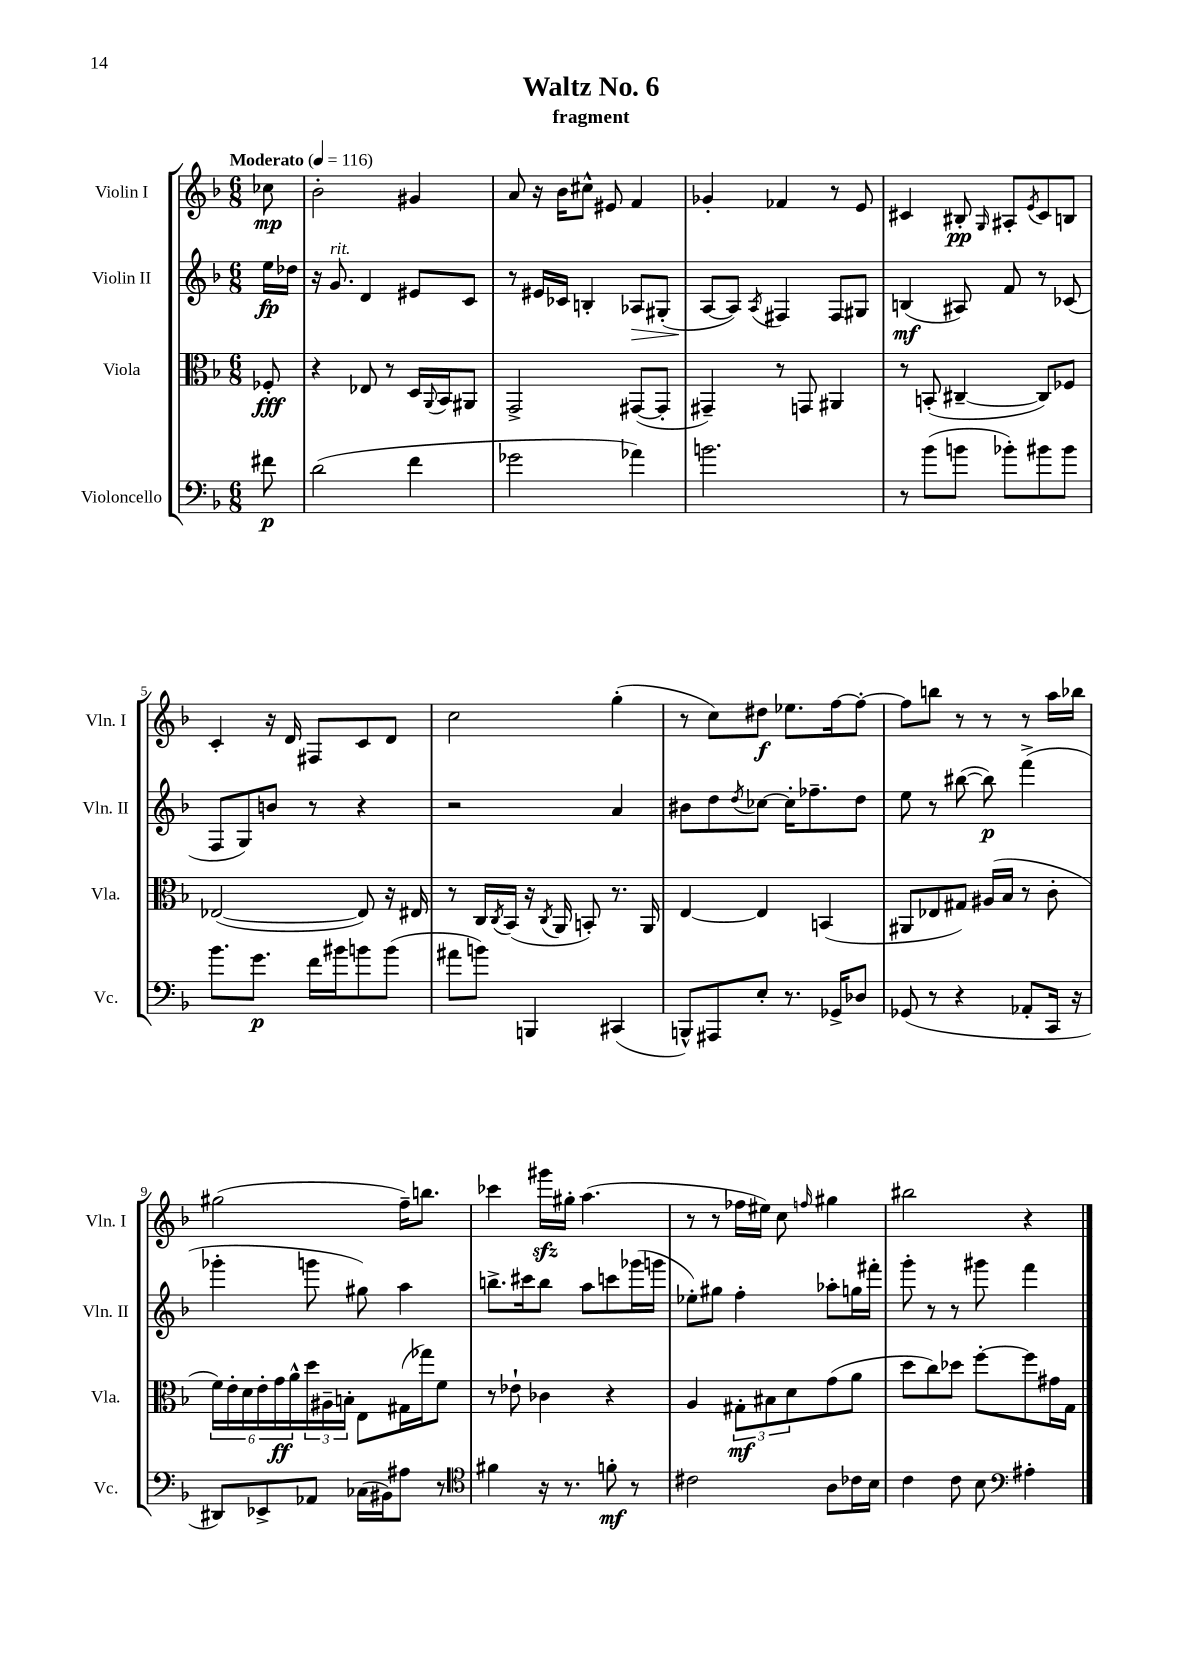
\header { title = "Waltz No. 6" subtitle = "fragment" }
<<
\new StaffGroup <<
\new Staff = "s0" \with { instrumentName = "Violin I" shortInstrumentName = "Vln. I" } {
    \clef treble \key f \major \numericTimeSignature \time 6/8 \partial 8 \tempo "Moderato" 4 = 116
    ces''8\mp |
    bes'2-. gis'4 |
    a'8 r16 bes'16 cis''8-^ eis'8 f'4 |
    ges'4-. fes'4 r8 e'8 |
    cis'4 bis8-.\pp \grace { g16 } ais8-. \acciaccatura { e'8 } cis'8 b8 |
    c'4-. r16 d'16 fis8 c'8 d'8 |
    c''2 g''4-.( |
    r8 c''8) dis''8\f ees''8. f''16~ f''8~-. |
    f''8 b''8 r8 r8 r8 a''16 bes''16 |
    gis''2( f''16--) b''8. |
    ces'''4 gis'''16\sfz gis''16-. a''4.( |
    r8 r8 fes''16 eis''16) c''8 \grace { f''16 } gis''4 |
    bis''2 r4 \bar "|." |
}
\new Staff = "s1" \with { instrumentName = "Violin II" shortInstrumentName = "Vln. II" } {
    \clef treble \key f \major \numericTimeSignature \time 6/8 \partial 8
    e''16\fp des''16 |
    r16 g'8.^\markup { \italic "rit." } d'4 eis'8 c'8 |
    r8 eis'16 ces'16 b4-. aes8\> gis8-.( |
    a8~\! a8) \acciaccatura { a8 } fis4 fis8 gis8 |
    b4\mf( ais8) f'8 r8 ces'8( |
    f8 g8) b'8 r8 r4 |
    r2 a'4 |
    bis'8 d''8 \acciaccatura { d''8 } ces''8~ ces''16-. fes''8.-- d''8 |
    e''8 r8 bis''8~( bis''8\p) f'''4->( |
    ges'''4-. g'''8 gis''8) a''4 |
    b''8.-> cis'''16 b''8 a''8 c'''8 ges'''16( g'''16 |
    ees''8-.) gis''8 f''4-. aes''8-. g''16 fis'''16-. |
    g'''8-. r8 r8 gis'''8 f'''4 \bar "|." |
}
\new Staff = "s2" \with { instrumentName = "Viola" shortInstrumentName = "Vla." } {
    \clef alto \key f \major \numericTimeSignature \time 6/8 \partial 8
    fes8-.\fff |
    r4 ees8 r8 d16 \appoggiatura { a,8 } bes,16 ais,8 |
    g,2-> gis,8~( gis,8-. |
    gis,4--) r8 g,8 ais,4 |
    r8 b,8-.( cis4~-- cis8) fes8 |
    ees2~( ees8) r16 eis16 |
    r8 c16 \acciaccatura { c8 } bes,16( r16 \acciaccatura { c8 } a,16 b,8-.) r8. a,16 |
    e4~ e4 b,4( |
    ais,8 ees8 gis8) ais16( bes16 r8 c'8-. |
    \tuplet 6/4 { f'16) e'16-. d'16 e'16-. g'16\ff a'16-^ } \tuplet 3/2 { d''16 ais16-- b16-. } e8 gis16( ges''16) f'8 |
    r8 ees'8-! ces'4 r4 |
    a4 \tuplet 3/2 { gis8-.\mf bis8 d'8 } g'8( a'8 |
    d''8 c''8) des''8 f''8~-. f''8 gis'16 g16 \bar "|." |
}
\new Staff = "s3" \with { instrumentName = "Violoncello" shortInstrumentName = "Vc." } {
    \clef bass \key f \major \numericTimeSignature \time 6/8 \partial 8
    fis'8\p |
    d'2( f'4 |
    ges'2 aes'4) |
    b'2. |
    r8 bes'8( b'8 bes'8-.) bis'8 bis'8 |
    bes'8. g'8.\p f'16 bis'16 b'8 b'8( |
    ais'8 b'8) b,,4 cis,4( |
    b,,8-^) ais,,8 e8-. r8. ges,16-> des8 |
    ges,8( r8 r4 aes,8-. c,16 r16 |
    dis,8) ees,8-> aes,8 ces16( bis,16) ais8 r8 |
    \clef tenor fis'4 r16 r8. f'8-.\mf r8 |
    cis'2 a8 ces'16 bes16 |
    c'4 c'8 bes8 \clef bass ais4-. \bar "|." |
}
>>
>>
